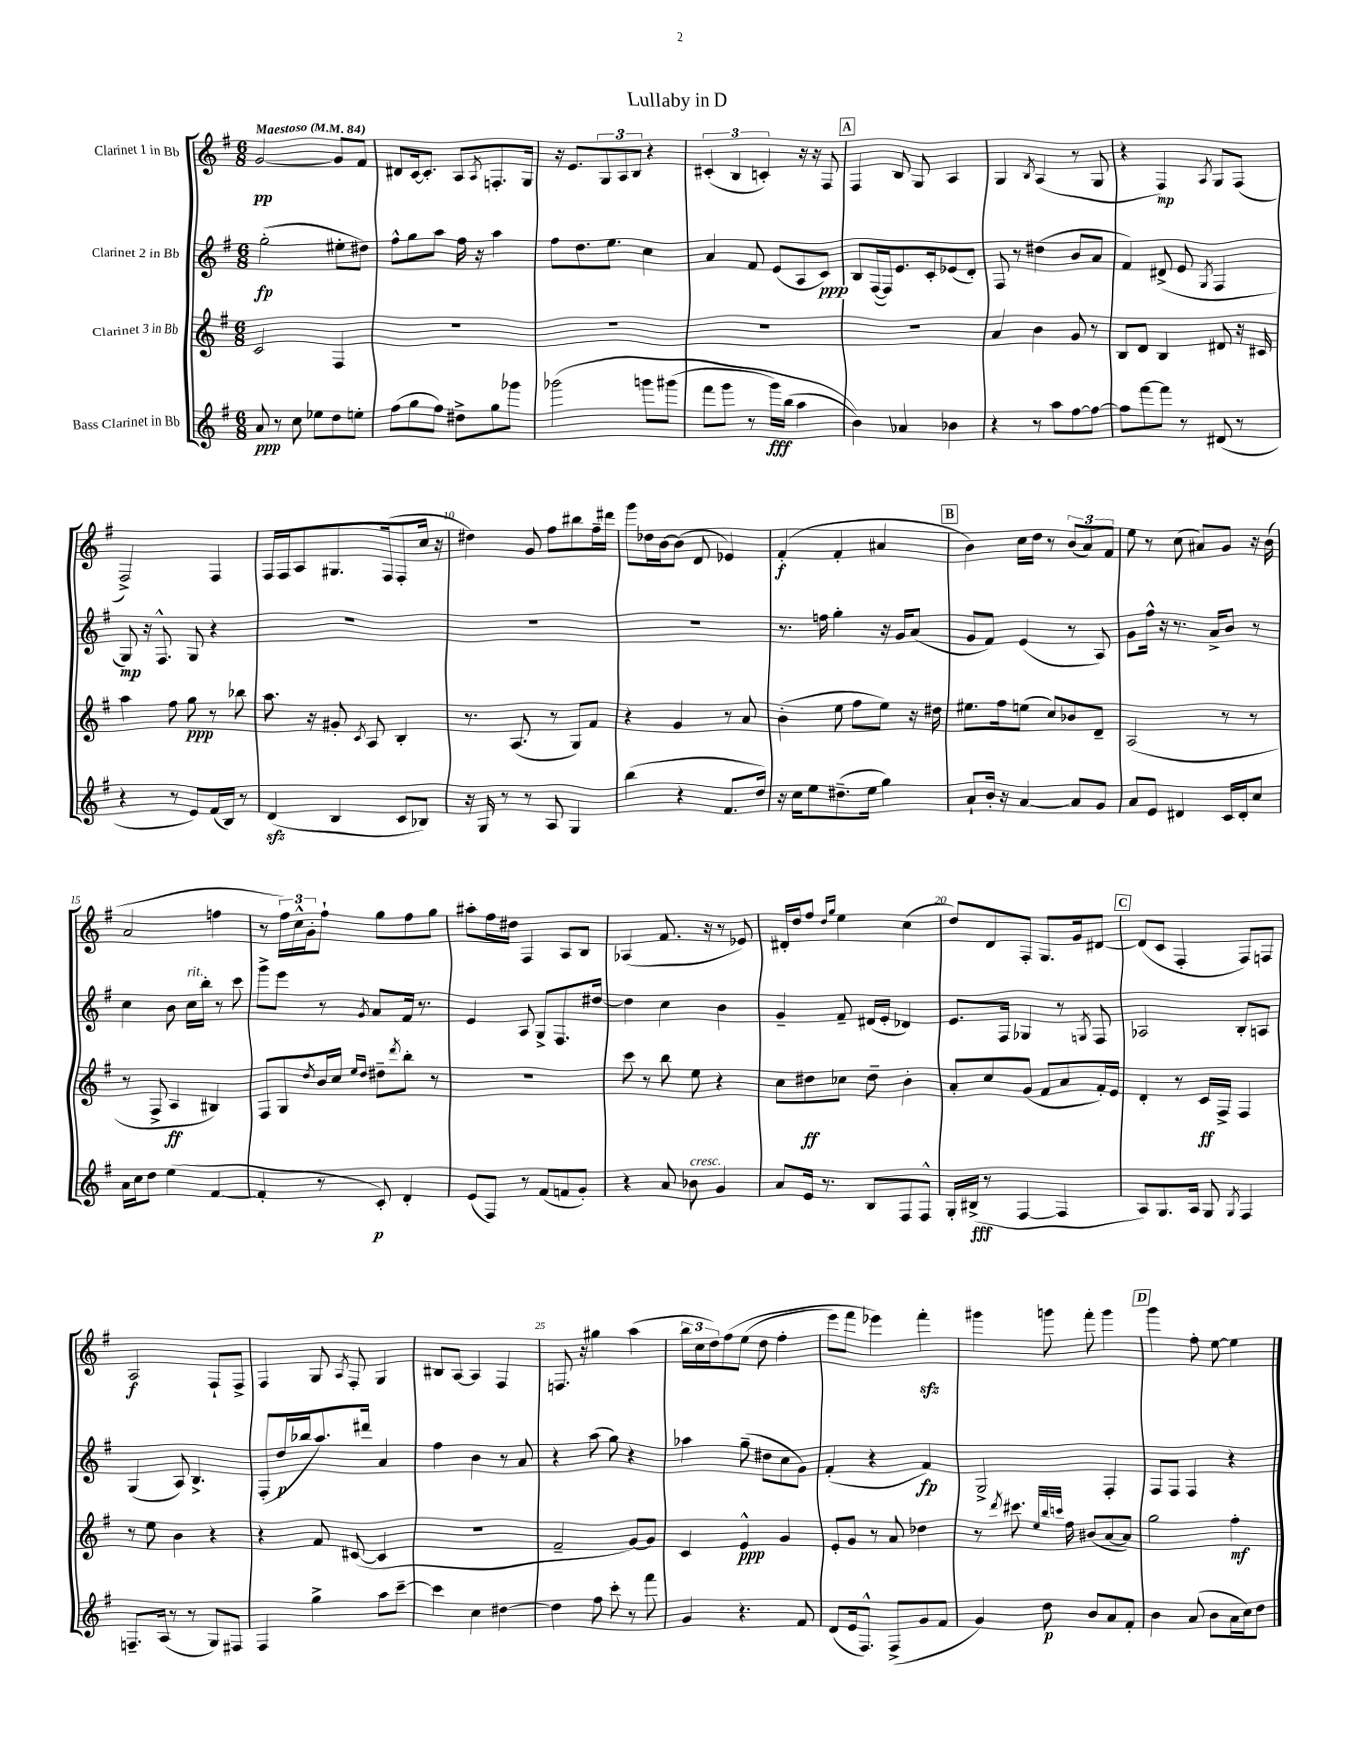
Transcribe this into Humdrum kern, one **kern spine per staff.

**kern	**dynam	**kern	**dynam	**kern	**dynam	**kern	**dynam
*part4	*part4	*part3	*part3	*part2	*part2	*part1	*part1
*staff4	*staff4	*staff3	*staff3	*staff2	*staff2	*staff1	*staff1
*I"Bass Clarinet in Bb	*	*I"Clarinet 3 in Bb	*	*I"Clarinet 2 in Bb	*	*I"Clarinet 1 in Bb	*
*clefG2	*	*clefG2	*	*clefG2	*	*clefG2	*
*k[f#]	*	*k[f#]	*	*k[f#]	*	*k[f#]	*
*M6/8	*	*M6/8	*	*M6/8	*	*M6/8	*
*MM84	*	*MM84	*	*MM84	*	*MM84	*
=1	=1	=1	=1	=1	=1	=1	=1
!	!	!	!	!	!	!LO:TX:a:B:t=Maestoso	!
8a/	ppp	2c/	.	(2gg'\	fp	[2g/	pp
8r	.	.	.	.	.	.	.
8cc\	.	.	.	.	.	.	.
8ee-X\L	.	.	.	.	.	.	.
8dd\	.	4F#/	.	8ee#X'\L	.	8g/L]	.
8een'\J	.	.	.	8dd#X\J)	.	8f#/J	.
=2	=2	=2	=2	=2	=2	=2	=2
(8ff#\L	.	2.r	.	8ff#^^\L	.	8d#X/L	.
8gg\	.	.	.	8gg\	.	[16c/k	.
.	.	.	.	.	.	8.c'/J]	.
8ff#\J)	.	.	.	8aa\J	.	.	.
8dd#X^\L	.	.	.	16ff#\	.	8A/L	.
.	.	.	.	16r	.	.	.
.	.	.	.	.	.	8qA/	.
8gg\	.	.	.	4aa\	.	8.Fn'/	.
8ggg-X\J	.	.	.	.	.	.	.
.	.	.	.	.	.	16G/Jk	.
=3	=3	=3	=3	=3	=3	=3	=3
(2ggg-X\	.	2.r	.	8ff#\L	.	16r	.
.	.	.	.	.	.	8.e/L	.
.	.	.	.	8.dd\	.	.	.
.	.	.	.	.	.	12G/	.
.	.	.	.	8.ee\J	.	.	.
.	.	.	.	.	.	12A/	.
.	.	.	.	.	.	12B/J	.
8gggn\L	.	.	.	4cc\	.	4r	.
(8ggg#X\J	.	.	.	.	.	.	.
=4	=4	=4	=4	=4	=4	=4	=4
8fff#\L	.	2.r	.	4a/	.	(6c#X'/	.
8ggg\J	.	.	.	.	.	.	.
.	.	.	.	.	.	6B/	.
8r	.	.	.	8f#/	.	.	.
.	.	.	.	.	.	6cn'/)	.
16ggg\LL)	fff	.	.	(8e/L	.	.	.
(16bb\JJ	.	.	.	.	.	.	.
4aa\	.	.	.	8A/	.	16r	.
.	.	.	.	.	.	16r	.
.	.	.	.	8c/J)	ppp	8F#/	.
!!LO:REH:place=s1:t=A
=5	=5	=5	=5	=5	=5	=5	=5
4b\))	.	2.r	.	8B/L	.	4F#/	.
.	.	.	.	([16F#/L	.	.	.
.	.	.	.	16F#/J])	.	.	.
4a-X/	.	.	.	8.e/	.	8B/	.
.	.	.	.	.	.	8G/	.
.	.	.	.	16c'/k	.	.	.
4b-X\	.	.	.	(8e-X/	.	4A/	.
.	.	.	.	8d'/J)	.	.	.
=6	=6	=6	=6	=6	=6	=6	=6
4r	.	4a/	.	8F#/	.	4G/	.
.	.	.	.	8r	.	.	.
.	.	.	.	.	.	8qB/	.
8r	.	4b\	.	(4dd#X\	.	(4A/	.
8aa\L	.	.	.	.	.	.	.
[8ff#\	.	8g/	.	8b/L	.	8r	.
8ff#\J_	.	8r	.	8a/J	.	8G/	.
=7	=7	=7	=7	=7	=7	=7	=7
8ff#\L]	.	8B/L	.	4f#/)	.	4r	.
[8fff#\	.	8d/J	.	.	.	.	.
8fff#\J]	.	4B/	.	(8d#X^/	.	4F#/)	mp
8r	.	.	.	8e/	.	.	.
.	.	.	.	8qG/	.	8qA/	.
(8d#X/	.	8d#X/	.	4F#/	.	8G/L	.
8r	.	16r	.	.	.	(8F#/J	.
.	.	16c#X/	.	.	.	.	.
!!LO:LB:g=z
=8	=8	=8	=8	=8	=8	=8	=8
4r	.	4aa\	.	8G/)	mp	2F#^/)	.
.	.	.	.	16r	.	.	.
.	.	.	.	8.F#^^/	.	.	.
8r	.	8ff#\	.	.	.	.	.
8e/L)	.	8gg\	ppp	8G/	.	.	.
(16f#/L	.	8r	.	4r	.	4F#/	.
16B/JJ)	.	.	.	.	.	.	.
8r	.	8bb-X\	.	.	.	.	.
=9	=9	=9	=9	=9	=9	=9	=9
(4dzz/	.	8.aa\	.	2.r	.	16F#/LL	.
.	.	.	.	.	.	16F#/J	.
.	.	.	.	.	.	8A/	.
.	.	16r	.	.	.	.	.
4B/	.	8g#X'/	.	.	.	8.G#X/	.
.	.	8qc/	.	.	.	.	.
.	.	8A/	.	.	.	.	.
.	.	.	.	.	.	(16F#/k	.
8c/L	.	4B'/	.	.	.	8F#'/	.
8B-X/J)	.	.	.	.	.	16cc/Jk	.
.	.	.	.	.	.	16r	.
=10	=10	=10	=10	=10	=10	=10	=10
16r	.	8.r	.	2.r	.	4dd#X\)	.
16G/	.	.	.	.	.	.	.
8r	.	.	.	.	.	.	.
.	.	(8.A/	.	.	.	.	.
8r	.	.	.	.	.	8g/	.
8A/	.	8r	.	.	.	8ff#\L	.
4G/	.	8G/L)	.	.	.	8bb#X\	.
.	.	8f#/J	.	.	.	16ff#~\L	.
.	.	.	.	.	.	16ddd#X\JJ	.
=11	=11	=11	=11	=11	=11	=11	=11
(4bb\	.	4r	.	2.r	.	8ggg\L	.
.	.	.	.	.	.	16dd-X\L	.
.	.	.	.	.	.	[16b\J	.
4r	.	4g/	.	.	.	(8b\J]	.
.	.	.	.	.	.	8d/	.
8.f#/L	.	8r	.	.	.	4e-X/)	.
.	.	8a/	.	.	.	.	.
16dd/Jk)	.	.	.	.	.	.	.
=12	=12	=12	=12	=12	=12	=12	=12
16r	.	(4b'\	.	8.r	.	(4f#'/	f
16cc\KL	.	.	.	.	.	.	.
8ee\	.	.	.	.	.	.	.
.	.	.	.	16ffn\	.	.	.
(8.dd#X~\	.	8ee\	.	4gg'\	.	4f#'/	.
.	.	8ff#\L	.	.	.	.	.
16ee\Jk	.	.	.	.	.	.	.
4gg\)	.	8ee\J)	.	16r	.	4a#X/	.
.	.	.	.	16g/KL	.	.	.
.	.	16r	.	(8a/J	.	.	.
.	.	16dd#X\	.	.	.	.	.
!!LO:REH:place=s1:t=B
=13	=13	=13	=13	=13	=13	=13	=13
8a`/L	.	8.ee#X\L	.	8g/L	.	4b\)	.
16b'/Jk	.	.	.	8f#/J)	.	.	.
16r	.	16ff#\k	.	.	.	.	.
[4a/	.	(8een\J	.	(4e/	.	16cc\LL	.
.	.	.	.	.	.	16dd\JJ	.
.	.	8cc/L)	.	.	.	8r	.
8a/L]	.	8b-X/	.	8r	.	(12b/L	.
.	.	.	.	.	.	12a/)	.
8g/J	.	8d~/J	.	8A/)	.	.	.
.	.	.	.	.	.	12f#/J	.
=14	=14	=14	=14	=14	=14	=14	=14
8a/L	.	(2A/	.	8g\L	.	8ee\	.
8e/J	.	.	.	16ff#^^\Jk	.	8r	.
.	.	.	.	16r	.	.	.
4d#X/	.	.	.	8.r	.	(8cc\	.
.	.	.	.	.	.	8a#X/L)	.
.	.	.	.	16a^/KL	.	.	.
16c/LL	.	8r	.	8b/J	.	8g/J	.
16d#'/J	.	.	.	.	.	.	.
8cc/J	.	8r	.	8r	.	16r	.
.	.	.	.	.	.	(16b\	.
!!LO:LB:g=z
=15	=15	=15	=15	=15	=15	=15	=15
16a\LL	.	8r	.	4cc\	.	2a/	.
16cc\J	.	.	.	.	.	.	.
8dd\J	.	8F#^/	.	.	.	.	.
(4ee\	.	4A/	ff	8b\	.	.	.
!	!	!	!	!LO:TX:a:i:t=rit.	!	!	!
.	.	.	.	16cc\LL	.	.	.
.	.	.	.	16bb'\JJ	.	.	.
[4f#/	.	4B#X/)	.	8r	.	4ffn\	.
.	.	.	.	8ccc\	.	.	.
=16	=16	=16	=16	=16	=16	=16	=16
4f#'/]	.	8F#/L	.	8ggg^\L	.	8r	.
.	.	8G/	.	8eee\J	.	24ff#\LL)	.
.	.	.	.	.	.	24cc^^\	.
.	.	.	.	.	.	24g'\J	.
.	.	8qdd/	.	.	.	.	.
8r	.	16b/L	.	8r	.	8ff#`\J	.
.	.	16cc/JJ	.	.	.	.	.
.	.	16qqee/LL	.	.	.	.	.
.	.	16qqdd/JJ	.	8qg/	.	.	.
8c'/)	p	8dd#X~\L	.	8a/L	.	8gg\L	.
.	.	8qddd/	.	.	.	.	.
4d'/	.	8bb'\J	.	16f#/Jk	.	8ff#\	.
.	.	.	.	8.r	.	.	.
.	.	8r	.	.	.	8gg\J	.
=17	=17	=17	=17	=17	=17	=17	=17
(8e/L	.	2.r	.	4e/	.	8aa#X'\L	.
8F#/J)	.	.	.	.	.	16ff#\L	.
.	.	.	.	.	.	16dd#X\JJ	.
8r	.	.	.	8A/	.	4F#/	.
(8f#/L	.	.	.	8G^/L	.	.	.
8fn/	.	.	.	8.F#/	.	8A/L	.
8g'/J)	.	.	.	.	.	8B/J	.
.	.	.	.	[16dd#X/Jk	.	.	.
=18	=18	=18	=18	=18	=18	=18	=18
4r	.	8ccc\	.	4dd#\]	.	(4A-X/	.
.	.	8r	.	.	.	.	.
8a/	.	8bb\	.	4cc\	.	8.f#/	.
!LO:TX:a:i:t=cresc.	!	!	!	!	!	!	!
8b-X\	.	8ee\	.	.	.	.	.
.	.	.	.	.	.	16r	.
4g/	.	4r	.	4b\	.	8r	.
.	.	.	.	.	.	8e-X/)	.
=19	=19	=19	=19	=19	=19	=19	=19
8a/L	.	8cc\L	.	4g~/	.	16d#X'/LL	.
.	.	.	.	.	.	16dd/J	.
16e/Jk	.	8dd#X\	ff	.	.	8ff#/J	.
8.r	.	.	.	.	.	.	.
.	.	.	.	.	.	16qqdd/LL	.
.	.	.	.	.	.	16qqgg/JJ	.
.	.	8cc-X\J	.	8f#~/	.	4ee\	.
8B/L	.	8dd#~\	.	(16d#X/LL	.	.	.
.	.	.	.	16e'/JJ	.	.	.
8F#/	.	4b'\	.	4d-X/)	.	(4cc\	.
8F#^^/J	.	.	.	.	.	.	.
=20	=20	=20	=20	=20	=20	=20	=20
16G'/LL	.	8a'/L	.	8.e/L	.	8dd/L)	.
(16B#X^/JJ	fff	.	.	.	.	.	.
8r	.	8cc/	.	.	.	8d/	.
.	.	.	.	16F#/Jk	.	.	.
[4F#/	.	(8g/J	.	4G-X/	.	8F#'/J	.
.	.	8f#/L	.	.	.	8.G/L	.
4F#/]	.	8a/	.	8r	.	.	.
.	.	.	.	.	.	16g/k	.
.	.	.	.	8qGn/	.	.	.
.	.	16f#'/L)	.	8F#/	.	[8d#X/J	.
.	.	16e/JJ	.	.	.	.	.
!!LO:REH:place=s1:t=C
=21	=21	=21	=21	=21	=21	=21	=21
8A/L)	.	4d'/	.	2A-X/	.	(8d#/L]	.
8.G/	.	.	.	.	.	8c/J	.
.	.	8r	.	.	.	4F#'/	.
16A/Jk	.	.	.	.	.	.	.
8G/	.	16c/LL	ff	.	.	.	.
.	.	16F#^/JJ	.	.	.	.	.
8qG/	.	.	.	.	.	.	.
4F#/	.	4F#/	.	8B'/L	.	8F#/L)	.
.	.	.	.	8An/J	.	8Fn/J	.
!!LO:LB:g=z
=22	=22	=22	=22	=22	=22	=22	=22
8.Fn~/L	.	8r	.	(4G/	.	2A/	f
.	.	8ee\	.	.	.	.	.
(16A/Jk	.	.	.	.	.	.	.
8r	.	4b\	.	8A/)	.	.	.
8r	.	.	.	4.B^/	.	.	.
8G/L)	.	4r	.	.	.	8F#`/L	.
8F#X/J	.	.	.	.	.	8F#^/J	.
=23	=23	=23	=23	=23	=23	=23	=23
4F#/	.	4r	.	(8F#'/L	.	4F#/	.
.	.	.	.	16dd/L	p	.	.
.	.	.	.	16bb-X/J	.	.	.
4gg^\	.	8f#/	.	8.aa/)	.	8G/	.
.	.	.	.	.	.	8qA/	.
.	.	([8c#X/	.	.	.	8F#'/	.
.	.	.	.	16ddd#X/Jk	.	.	.
8aa\L	.	4c#/]	.	4a/	.	4G/	.
[8ccc~\J	.	.	.	.	.	.	.
=24	=24	=24	=24	=24	=24	=24	=24
4ccc\]	.	2.r	.	4ff#\	.	8B#X/L	.
.	.	.	.	.	.	[8A/J	.
4cc\	.	.	.	4b\	.	4A/]	.
[4dd#X\	.	.	.	8r	.	4F#/	.
.	.	.	.	8a/	.	.	.
=25	=25	=25	=25	=25	=25	=25	=25
4dd#\]	.	2f#~/	.	4r	.	8.Fn/	.
.	.	.	.	.	.	16r	.
8ff#\	.	.	.	(8aa\	.	4gg#X\	.
8ccc'\	.	.	.	8gg\)	.	.	.
8r	.	[8g/L)	.	4r	.	(4aa\	.
8fff#\	.	8g/J]	.	.	.	.	.
=26	=26	=26	=26	=26	=26	=26	=26
4g/	.	4c/	.	4aa-X\	.	24bb\LL	.
.	.	.	.	.	.	24cc\	.
.	.	.	.	.	.	24dd\J)	.
.	.	.	.	.	.	(8ff#\	.
4.r	.	4e^^/	ppp	(8gg~\	.	(8ee\J	.
.	.	.	.	8dd#X\L	.	8dd\	.
.	.	4g/	.	8cc\	.	4ff#'\	.
8f#/	.	.	.	8g\J)	.	.	.
=27	=27	=27	=27	=27	=27	=27	=27
(8d/L	.	8e'/L	.	(4f#'/	.	8eee\L)	.
16e/k	.	8g/J	.	.	.	8fff#\J	.
8.F#^^/J)	.	.	.	.	.	.	.
.	.	8r	.	4r	.	4eee-X\)	.
(8F#^/L	.	8a/	.	.	.	.	.
8g/	.	4dd-X\	.	4f#/)	fp	4fff#zz'\	.
8f#/J	.	.	.	.	.	.	.
=28	=28	=28	=28	=28	=28	=28	=28
4g/)	.	8r	.	2G^/	.	4ggg#X\	.
.	.	8qddd/	.	.	.	.	.
.	.	8.ccc#X\	.	.	.	.	.
8dd\	p	.	.	.	.	8gggn\	.
.	.	32qqee/LLL	.	.	.	.	.
.	.	32qqbb/	.	.	.	.	.
.	.	32qqcccn/JJJ	.	.	.	.	.
.	.	16ff#\	.	.	.	.	.
8b/L	.	(8b#X/L	.	.	.	8fff#'\	.
8a/	.	[8a/	.	4F#'/	.	4ggg\	.
8f#'/J	.	8a/J])	.	.	.	.	.
!!LO:REH:place=s1:t=D
=29	=29	=29	=29	=29	=29	=29	=29
4b\	.	2gg\	.	8F#/L	.	4ggg\	.
.	.	.	.	8F#/J	.	.	.
(8a/	.	.	.	4F#/	.	8ff#'\	.
8b\L	.	.	.	.	.	[8ee\	.
16a\L	.	4ff#'\	mf	4r	.	4ee\]	.
16cc\J)	.	.	.	.	.	.	.
8dd\J	.	.	.	.	.	.	.
==	==	==	==	==	==	==	==
*-	*-	*-	*-	*-	*-	*-	*-
